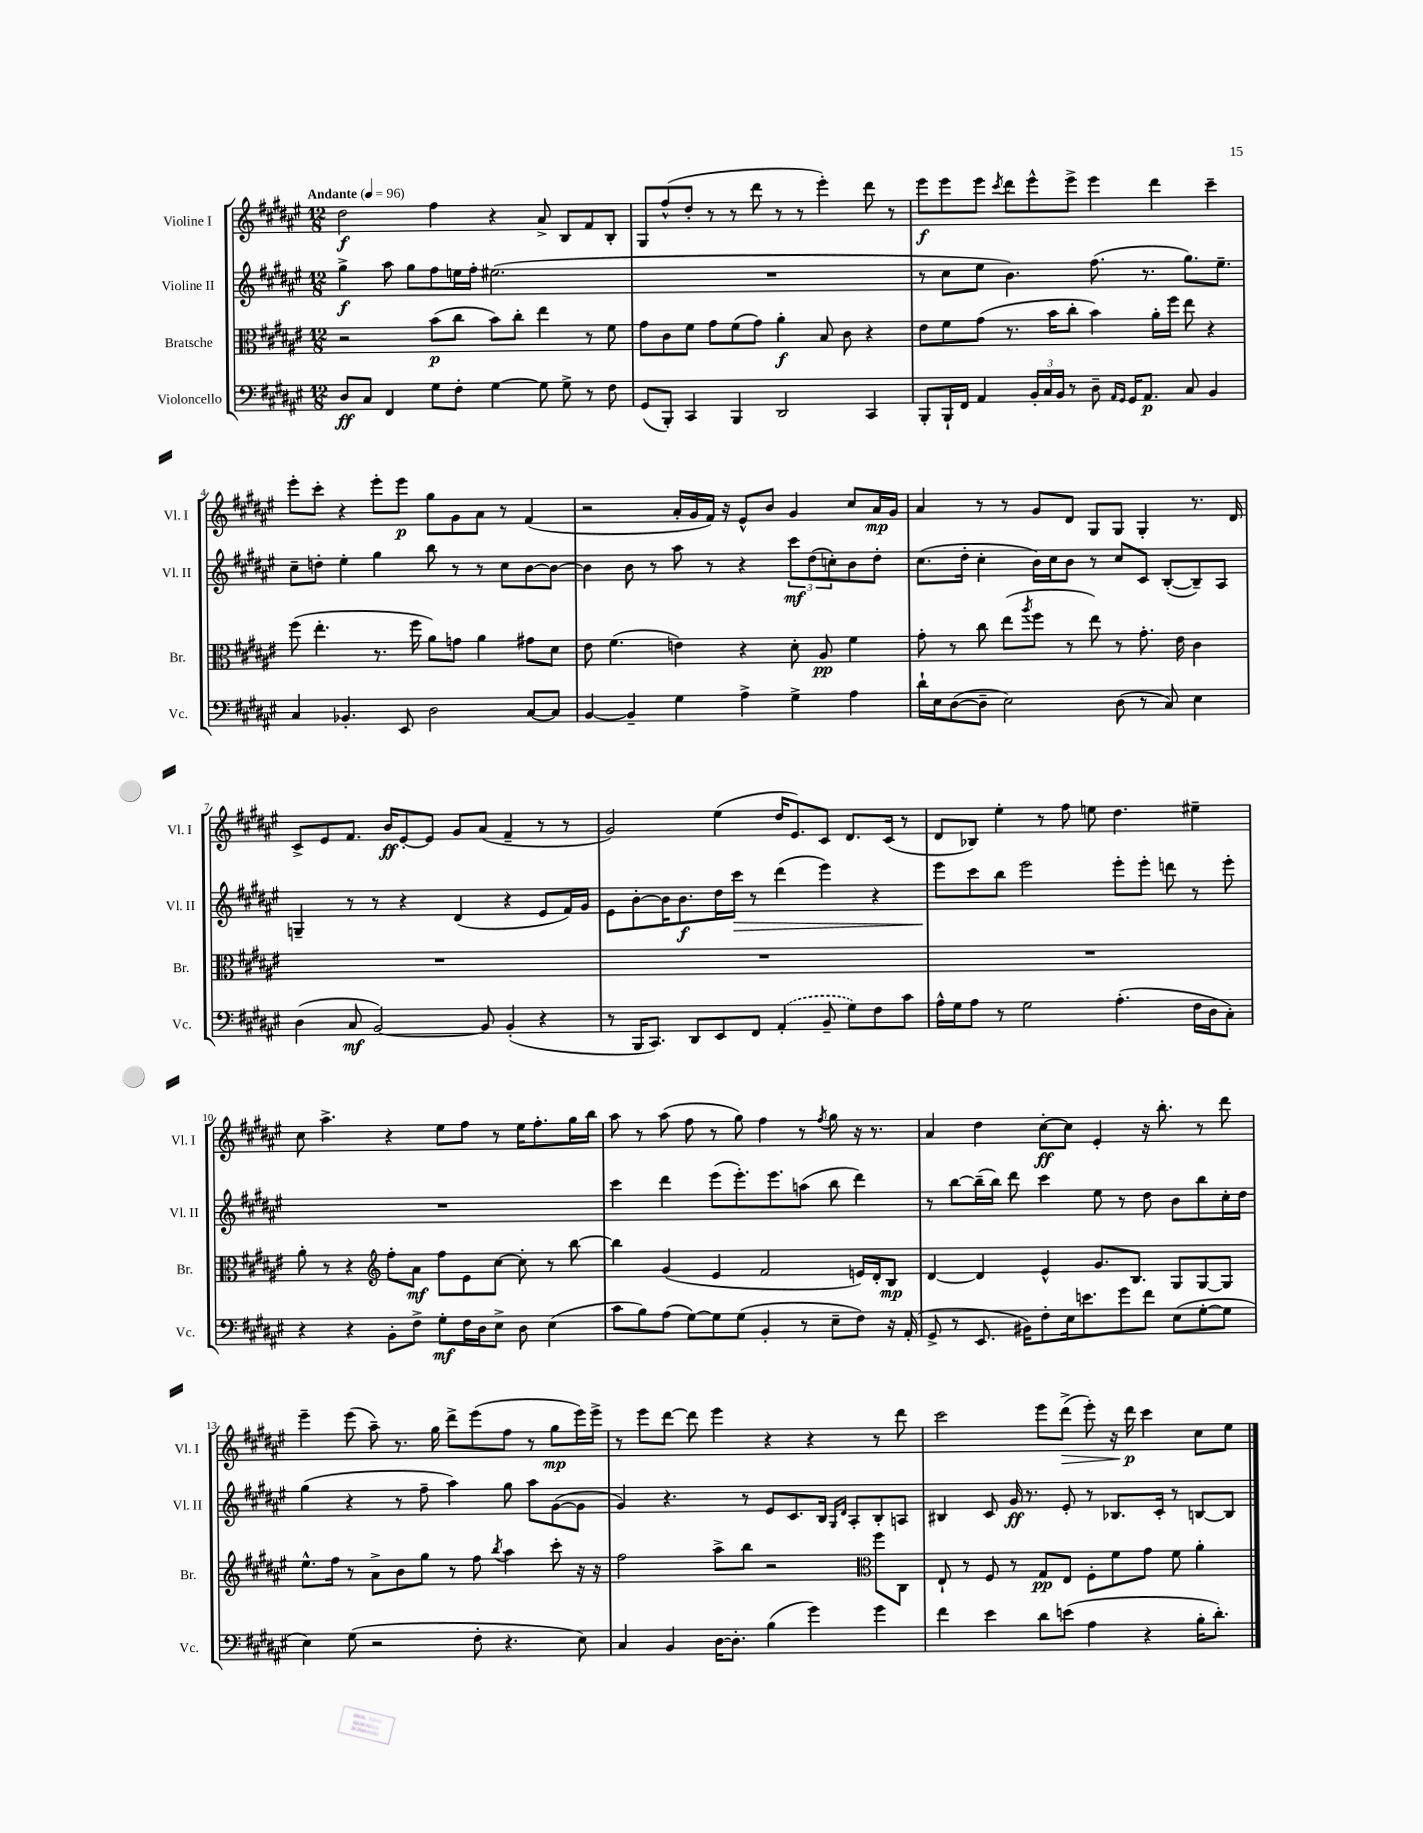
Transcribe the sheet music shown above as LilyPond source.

<<
\new StaffGroup <<
\new Staff = "s0" \with { instrumentName = "Violine I" shortInstrumentName = "Vl. I" } {
    \clef treble \key fis \major \numericTimeSignature \time 12/8 \tempo "Andante" 4 = 96
    dis''2\f fis''4 r4 ais'8-> b8 fis'8 b8-. |
    gis8 fis''8-^( dis''8-. r8 r8 dis'''8 r8 r8 eis'''4-.) dis'''8 r8 |
    eis'''8\f eis'''8 eis'''8 \acciaccatura { cis'''8 } dis'''8 eis'''8-^ eis'''8-> eis'''4 dis'''4 cis'''4-- |
    eis'''8-. cis'''8-. r4 eis'''8-. eis'''8\p gis''8 gis'8 ais'8 r8 fis'4( |
    r2 ais'16-. gis'16 fis'16) r16 eis'8-^ b'8 gis'4 cis''8 ais'16\mp gis'16 |
    ais'4 r8 r8 gis'8 dis'8 gis8 gis8 gis4-. r8. dis'16 |
    cis'8-> eis'8 fis'8. b'16\ff eis'8~-. eis'8 gis'8 ais'8( fis'4-- r8 r8 |
    gis'2) eis''4( dis''16 eis'8.) cis'8 dis'8. cis'16( r8 |
    dis'8 bes8) eis''4-. r8 fis''8 e''8 dis''4. eis''4-- |
    cis''8 ais''4.-> r4 eis''8 fis''8 r8 eis''16 fis''8.-. gis''16 b''16 |
    ais''8 r8 ais''8( fis''8 r8 gis''8) fis''4 r8 \acciaccatura { fis''8 } gis''8 r16 r8. |
    ais'4 dis''4 cis''8~-.\ff cis''8 eis'4-. r16 b''8.-. r8 dis'''8 |
    eis'''4-- eis'''8( ais''8--) r8. gis''16 dis'''8-> eis'''8( fis''8 r8 gis''8\mp eis'''16) eis'''16-> |
    r8 eis'''8 dis'''8~ dis'''8 eis'''4 r4 r4 r8 dis'''8 |
    cis'''2 eis'''8 dis'''8->\>( eis'''8-.) r16 dis'''16\p\! cis'''4 cis''8 eis''8 \bar "|." |
}
\new Staff = "s1" \with { instrumentName = "Violine II" shortInstrumentName = "Vl. II" } {
    \clef treble \key fis \major \numericTimeSignature \time 12/8
    gis''4->\f ais''8 gis''8 fis''8 e''16 fis''16-. eis''2.( |
    R1. |
    r8 cis''8 eis''8 b'4.) fis''8.( r8. gis''8.) eis''8.-- |
    cis''8-- d''8-. eis''4-. gis''4 b''8 r8 r8 cis''8 b'8~ b'8~ |
    b'4 b'8 r8 ais''8 r8 r4 \tuplet 3/2 { cis'''8\mf dis''8( c''8-.) } b'8 dis''8-. |
    cis''8.( dis''16-. cis''4-. b'16) cis''16 b'8 r8 cis''8 cis'8 b8~-.( b8--) ais8 |
    g4-- r8 r8 r4 dis'4( r4 eis'8 fis'16) gis'16 |
    eis'8 b'8~-. b'16 b'8.\f dis''16 cis'''16\> r8 dis'''4( eis'''4) r4 |
    eis'''8\! cis'''8 b''8 eis'''2 eis'''8-. eis'''8-. d'''8 r8 eis'''8-. |
    R1. |
    cis'''4 dis'''4 eis'''8( eis'''8.-.) eis'''8. a''8( b''8 dis'''4) |
    r8 b''8~ b''16--( b''16) dis'''8 cis'''4 eis''8 r8 dis''8 b'8 b''8 cis''16-. dis''16 |
    gis''4( r4 r8 fis''8-- ais''4) gis''8 ais''8 gis'8~( gis'8 |
    gis'4) r4. r8 eis'8 cis'8. b16 \grace { gis16 dis'16 } ais8-. b8-. a8 |
    bis4 cis'8 gis'16\ff r8. eis'8-. r8 bes8. cis'16-. r8 b8~ b8 \bar "|." |
}
\new Staff = "s2" \with { instrumentName = "Bratsche" shortInstrumentName = "Br." } {
    \clef alto \key fis \major \numericTimeSignature \time 12/8
    r2 b'8\p( cis''8 b'8) cis''8-. eis''4 r8 fis'8 |
    gis'8 cis'8 fis'8 gis'8 fis'8( gis'8) ais'4-.\f b8 cis'8 r4 |
    eis'8 fis'8 gis'8( r8. b'16 cis''8-. b'4) ais'16-. fis''16 eis''8 r4 |
    fis''8( eis''4.-. r8. fis''16 ais'8) g'8 ais'4 gis'8 dis'8 |
    eis'8 fis'4.( e'4) r4 dis'8-. ais8\pp fis'4 |
    gis'8-. r8 cis''8 eis''8( \acciaccatura { ais''8 } fis''8 r8 eis''8) r8 gis'8.-. eis'16 cis'4 |
    R1. |
    R1. |
    R1. |
    ais'8-. r8 r4 \clef treble fis''8-. ais'8\mf fis''8 eis'8 cis''8~ cis''8-. r8 b''8~ |
    b''4 gis'4( eis'4 fis'2 e'16) dis'16-. b8\mp |
    dis'4~ dis'4 eis'4-^ gis'8. b8. gis8 gis8~ gis8 |
    eis''8.-^ fis''16 r8 ais'8-> b'8 gis''8 r8 fis''8 \acciaccatura { b''8 } ais''4 cis'''8-. r16 r16 |
    fis''2 ais''8-> b''8 r2 \clef alto fis''8 cis8 |
    eis8-! r8 fis8 r8 gis8\pp eis8 fis8-. fis'8 gis'8 fis'8 ais'4-. \bar "|." |
}
\new Staff = "s3" \with { instrumentName = "Violoncello" shortInstrumentName = "Vc." } {
    \clef bass \key fis \major \numericTimeSignature \time 12/8
    dis8\ff cis8 fis,4 gis8 fis8-. gis4~ gis8 gis8-> r8 fis8 |
    gis,8( b,,8-.) cis,4 b,,4 dis,2 cis,4 |
    b,,8-. b,,16-! fis,16 ais,4 \tuplet 3/2 { b,16-. cis16 b,16 } r8 dis8-- \grace { ais,16 gis,16 } gis,16 ais,8.\p cis8 b,4 |
    cis4 bes,4.-. eis,8 dis2 cis8~ cis8 |
    b,4~ b,4-- gis4 ais4-> gis4-> ais4 |
    dis'16-! eis16 dis8~( dis8-- eis2) dis8( r8 cis8) eis4 |
    dis4( cis8\mf b,2~) b,8 b,4-.( r4 |
    r8 b,,16 cis,8.) dis,8 eis,8 fis,8 \once \slurDashed ais,4-.( b,8-- gis8) fis8 cis'8 |
    ais16-^ gis16 ais8 r8 gis2 ais4.-.( fis16 dis16 cis8-.) |
    r4 r4 b,8-. fis8-> gis8-.\mf fis16 dis16 eis8-> dis8 eis4( |
    cis'8 b8) ais8( gis8~) gis8 gis8( b,4-. r8 eis8-- fis8) r16 ais,16-.( |
    gis,8-> r8 eis,8. bis,16) fis8-. eis16 e'8. gis'8 fis'8 eis8( gis8~-. gis8 |
    eis4) gis8( r2 fis8-. r4. eis8) |
    cis4 b,4 dis16~ dis8.-. b4( gis'4) gis'4 |
    fis'4 eis'4 dis'8 e'8( ais4 r4 b16-. dis'8.-.) \bar "|." |
}
>>
>>
